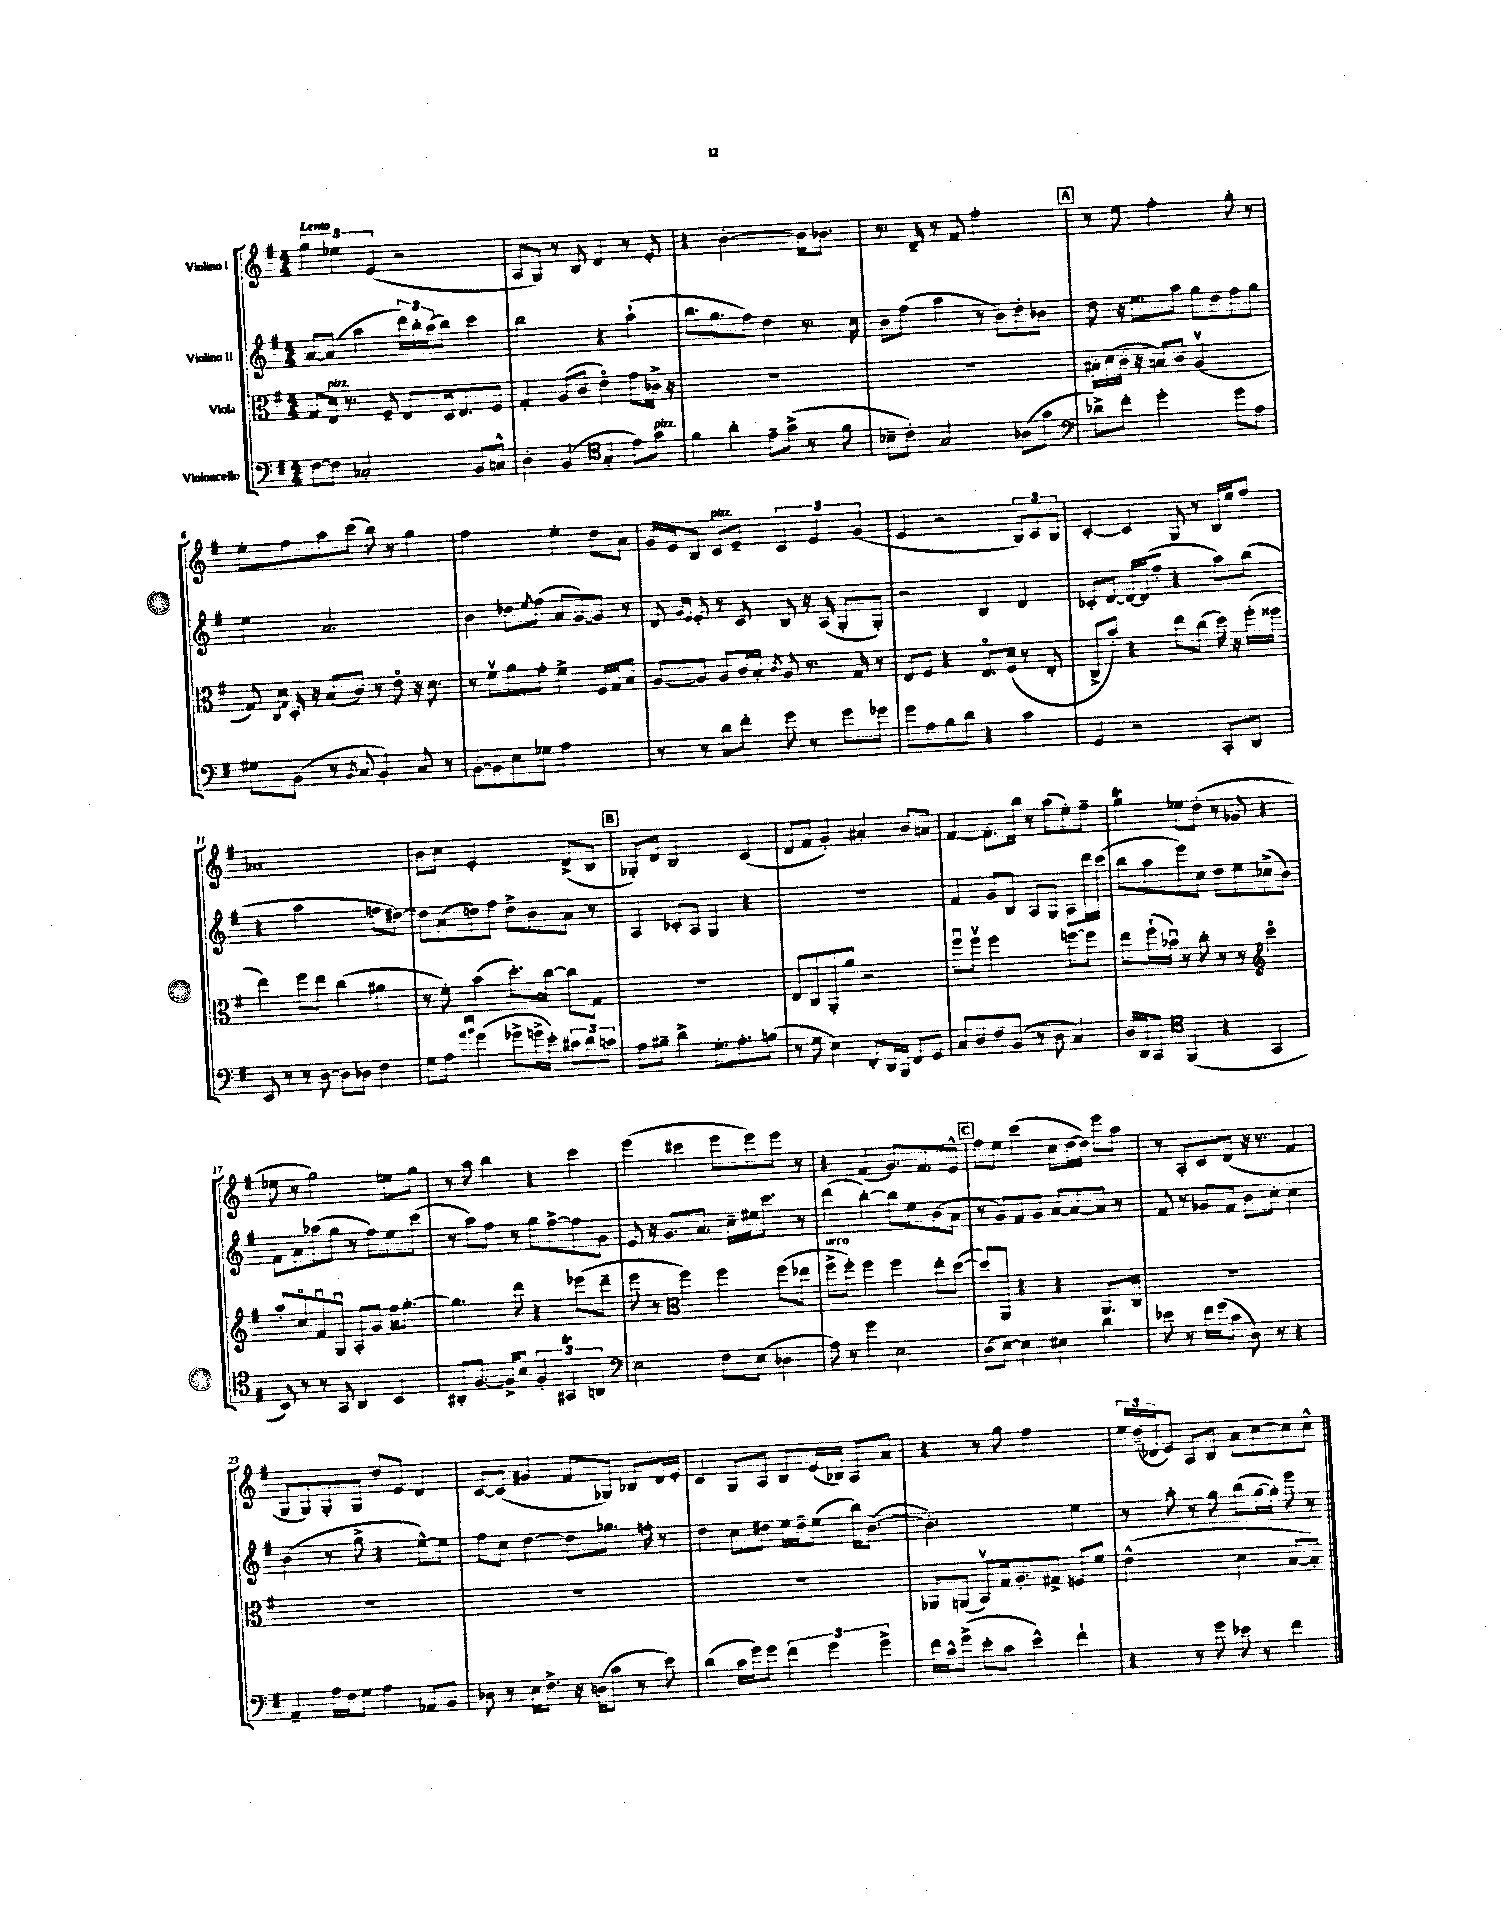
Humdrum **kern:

**kern	**kern	**kern	**kern
*staff4	*staff3	*staff2	*staff1
*clefF4	*clefC3	*clefG2	*clefG2
*k[f#]	*k[f#]	*k[f#]	*k[f#]
*M4/4	*M4/4	*M4/4	*M4/4
[8F#	8G	[8a	6gg
8F#]	16E	(8a]	.
.	.	.	6ee-
.	8.r	.	.
2C-'	.	4aa	.
.	.	.	(6e
.	8F#~	.	.
.	8E	24ddd)	2r
.	.	24bb'	.
.	.	(24aa	.
.	16D	8bb)	.
.	8.E	.	.
8BB	.	4ccc	.
8C^^	8F#	.	.
=	=	=	=
4D'	4G'	2bb	8A
.	.	.	8G)
(4BB	(8A	.	8r
.	8c	.	8B
*clefC4	*	*	*
4G'	4eo)	4r	4d
8e)	8g	(4aa`	8r
8g	16c-^	.	8e'
.	16r	.	.
=	=	=	=
4f#	1r	8.bb	4r
.	.	8.gg	.
4a'	.	.	[2b'
.	.	8ff#)	.
8e~	.	4dd	.
(8g^	.	.	.
8r	.	8.r	16b]
.	.	.	8.b-
8f#	.	.	.
.	.	16cc	.
=	=	=	=
8B-~	1r	8b	8.r
8c')	.	(8ff#	.
.	.	.	16d~
2G	.	4aa	8r
.	.	.	8f#
.	.	8r	2ff#'
.	.	8b)	.
(8A-	.	8dd'	.
8g	.	8b-	.
=	=	=	=
*clefF4	*	*	*
8d-^)	16B#'	8dd	8r
.	(16d	.	.
8f#'	16c'	16r	8ee
.	16r	8.ee	.
2g'	8B)	.	2ff#'
.	8c	8aa	.
.	(2Av	8gg	.
.	.	8dd	.
8g	.	8ff#	8gg'
8A	.	8gg	8r
=	=	=	=
8G#	8G)	4ee	8ee'
.	16qqC	.	.
.	16qqG	.	.
(8BB	16D'	.	8ff#
.	16r	.	.
8r	(8B	2.a	8aa
8qBB	.	.	.
8C	8c)	.	(8ccc
4BB')	8r	.	8bb)
.	8eo	.	8r
8C	16r	.	4gg
.	8.d	.	.
8r	.	.	.
=	=	=	=
[8BB'	8r	4b	2ff#
8BB]	8f#v	.	.
8E	8a	8dd-	.
.	.	8qee	.
8G-	8g'	(8ff#	.
2A	4f#^	8a	4ee'
.	.	[8g)	.
.	16F#	8g]	8dd
.	16G	.	.
.	8B	8r	8a
=	=	=	=
8r	[8A	8d	16g
.	.	.	16e
.	.	16qqg	.
.	.	16qqe	.
8r	8A]	8e'	8B
8d	8A	8r	8c
8f#'	16c	8c	8e~
.	16B'	.	.
.	8qc	.	.
8g	8A	8B	6c
8r	8.r	16r	.
.	.	.	6e
.	.	(16A	.
8g	.	8G'	.
.	16G	.	.
.	.	.	(6g
8g-	8r	8G')	.
=	=	=	=
8g	8E	2r	4e
8A	8F#	.	.
8B	4r	.	2r
8d	.	.	.
4r	8.Eo	4B	.
.	(16F#	.	.
4c	8r	4d	12B)
.	.	.	12c
.	8E'	.	.
.	.	.	12B
=	=	=	=
4GG	8C^	8c-'	[4c'
.	8b')	[8d	.
2r	4r	16d_	4c]
.	.	(16d]	.
.	.	8ff#'	.
.	8ee	4r	8G
.	(8cc	.	8r
8CC'	16dd)	8aa)	16B
.	16r	.	16ee
8DD	(16ff#'	(8bb	8ff#
.	16ff##	.	.
=	=	=	=
8EE	4ee)	4r	1a-
8r	.	.	.
8r	8ff#	2aa	.
[8D	8ee	.	.
8D]	(4cc	.	.
8D-	.	.	.
4F#	4a#	8ff	.
.	.	[8dd#)	.
=	=	=	=
8G	8r	8dd#]	8b
8A	8f#')	(8a	8cc
16qqa	.	.	.
16qqb	.	.	.
(4g	(4b	8dd)	2e'
.	.	8ff#	.
8g-^	8.dd')	8dd^	.
16g^	.	8b	.
16e')	[16cc	.	.
12c#	8cc]	8a	(8d^
12d	.	.	.
.	8G	8r	8B
12c	.	.	.
=	=	=	=
8A	1r	4A	8G-')
8B#~	.	.	8d
4d^	.	8c-'	2B
.	.	8A	.
8.G'	.	4G	.
8.A'	.	.	.
.	.	4r	(4c
(8B	.	.	.
=	=	=	=
8r	8E	1r	8d
8G	8C	.	8f#
4E)	8AA'	.	4g')
.	8a	.	.
8FF#'	2r	.	4a#'
16DD	.	.	.
16BBB	.	.	.
8FF#	.	.	8b
8GG	.	.	8a
=	=	=	=
8C	8ff#u	4f#	[4f#
8D	8ff#v	.	.
8F#	2ff#	8g	8.f#']
(8BB	.	8B	.
.	.	.	16bb
8r	.	8A	8r
8D	.	8G	(8aa
4C)	[8ff	8A	8ee')
.	8ff]	16ddd	8ff#~
.	.	(16ccc	.
=	=	=	=
16D	8ee	8bb	4gg
16DD	.	.	.
8CC	(16ff#`	8aa	.
.	16b-u)	.	.
*clefC4	*	*	*
(4FF#	8r	8eee)	8ee-
.	8cc'	8cc	(8dd'
4r	8r	8dd	8r
.	8r	8ee	8g-
*	*clefG2	*	*
4GG	4ccco	(8cc-^	4r
.	.	8b)	.
=	=	=	=
8BB)	8aa'	8f#	8ee-
8r	8cco	8a	8r
8r	8f#u	(8aa-	2gg)
8GG	8Gu	8gg	.
4AA	8A'	8r	.
.	8g	8ff#)	.
4BB	16ff#	8ee	8ee
.	[8.gg'	.	.
.	.	(8ccc	8gg
=	=	=	=
8AA#'	4.gg]	8r	8r
[8.F#	.	8aa)	8aa
.	.	8ff#	4bb
16F#^]	.	.	.
8B	8ddd	8r	.
6F#'	4r	8gg	4r
.	.	[8ff#^	.
6GG#	.	.	.
.	(8eee-	8ff#]	4ccc
6AA	.	.	.
.	8ddd~	8g	.
=	=	=	=
*clefF4	*	*	*
2E	8eee	8e	(4eee
.	8r	16r	.
.	.	8.g	.
*	*clefC3	*	*
.	4ff#)	.	4ccc#
.	.	8.a	.
8F#	4ff#	.	8eee
.	.	16cc~	.
(8E	.	16ee#	8eee)
.	.	8.ccc	.
4D-	(8ff#	.	8eee
.	8ee-	8r	8r
=	=	=	=
8A)	8ff#^	(4ddd	4r
8r	8ff#')	.	.
4g	4ff#	[4bb')	(4f#
2E	4ff#	8bb]	8.g)
.	.	8ee	.
.	.	.	8.f#
.	8ee'	(8b	.
.	([8dd	8a	8e^^
=	=	=	=
(8D	8dd])	8r	8ff#
[8E)	8AA	8g)	8ee
4E]	4r	8f#	(4ccc
.	.	8g	.
4E#	4r	[8a	8cc
.	.	8a_	[16dd
.	.	.	16dd])
4d	8.AA	8a]	8eee
.	.	8r	8aa
.	16C	.	.
=	=	=	=
8e-	1r	8f#	8r
8r	.	8r	8A'
16f#	.	8g-	8c
(16g	.	.	.
8c	.	8f#	(8d
8D)	.	8b	16r
.	.	.	8.r
8r	.	8cc'	.
4r	.	4cc	4f#
=	=	=	=
4AA~	1r	(4b	8G
.	.	.	8G)
16A	.	8r	8G'
16F#	.	.	.
8G	.	8gg^	8G
4A	.	4r	8dd
.	.	.	8e
8AA-	.	[8ee^^)	4d
8BB	.	8ee]	.
=	=	=	=
8D-	1r	8ff#	[8c
8r	.	8cc	(8c]
16E	.	[4dd	4g#
8.F#^	.	.	.
16r	.	8dd]	8f#
(16D	.	.	.
8c	.	8.gg-	8G-)
8r	.	.	8B-
.	.	16ff'	.
8e)	.	8r	16d
.	.	.	16e'
=	=	=	=
(4d	1r	4dd	4c
16c	.	8cc	8G
16g)	.	.	.
8g	.	8dd#	8A
6f#	.	16ee	8B
.	.	16dd#~	.
.	.	(8ee	(16e
6g	.	.	.
.	.	.	16B-)
.	.	16bb)	8A
.	.	([8.b	.
6g^	.	.	.
.	.	.	8a
=	=	=	=
16f#	8AA-	2.b'])	4r
16c^^	.	.	.
(8g^	(8AA	.	.
8e'	8BBv)	.	8r
8c	16G	.	8gg
.	8.A'	.	.
4e^^)	.	.	2ff#
.	8G#^	.	.
4f#`	8F	4ee	.
.	8f#	.	.
=	=	=	=
4r	(2e^^	8r	24ee
.	.	.	(24dd~
.	.	.	24d-
.	.	8aa'	8e)
8r	.	8r	8A
8g	.	8gg	8B
8e-	4d	(8bb	8a
8r	.	[16gg	[8cc
.	.	16gg'])	.
4f#	[8B	8eee	8cc]
.	8B'])	8r	8cc^^
==	==	==	==
*-	*-	*-	*-
